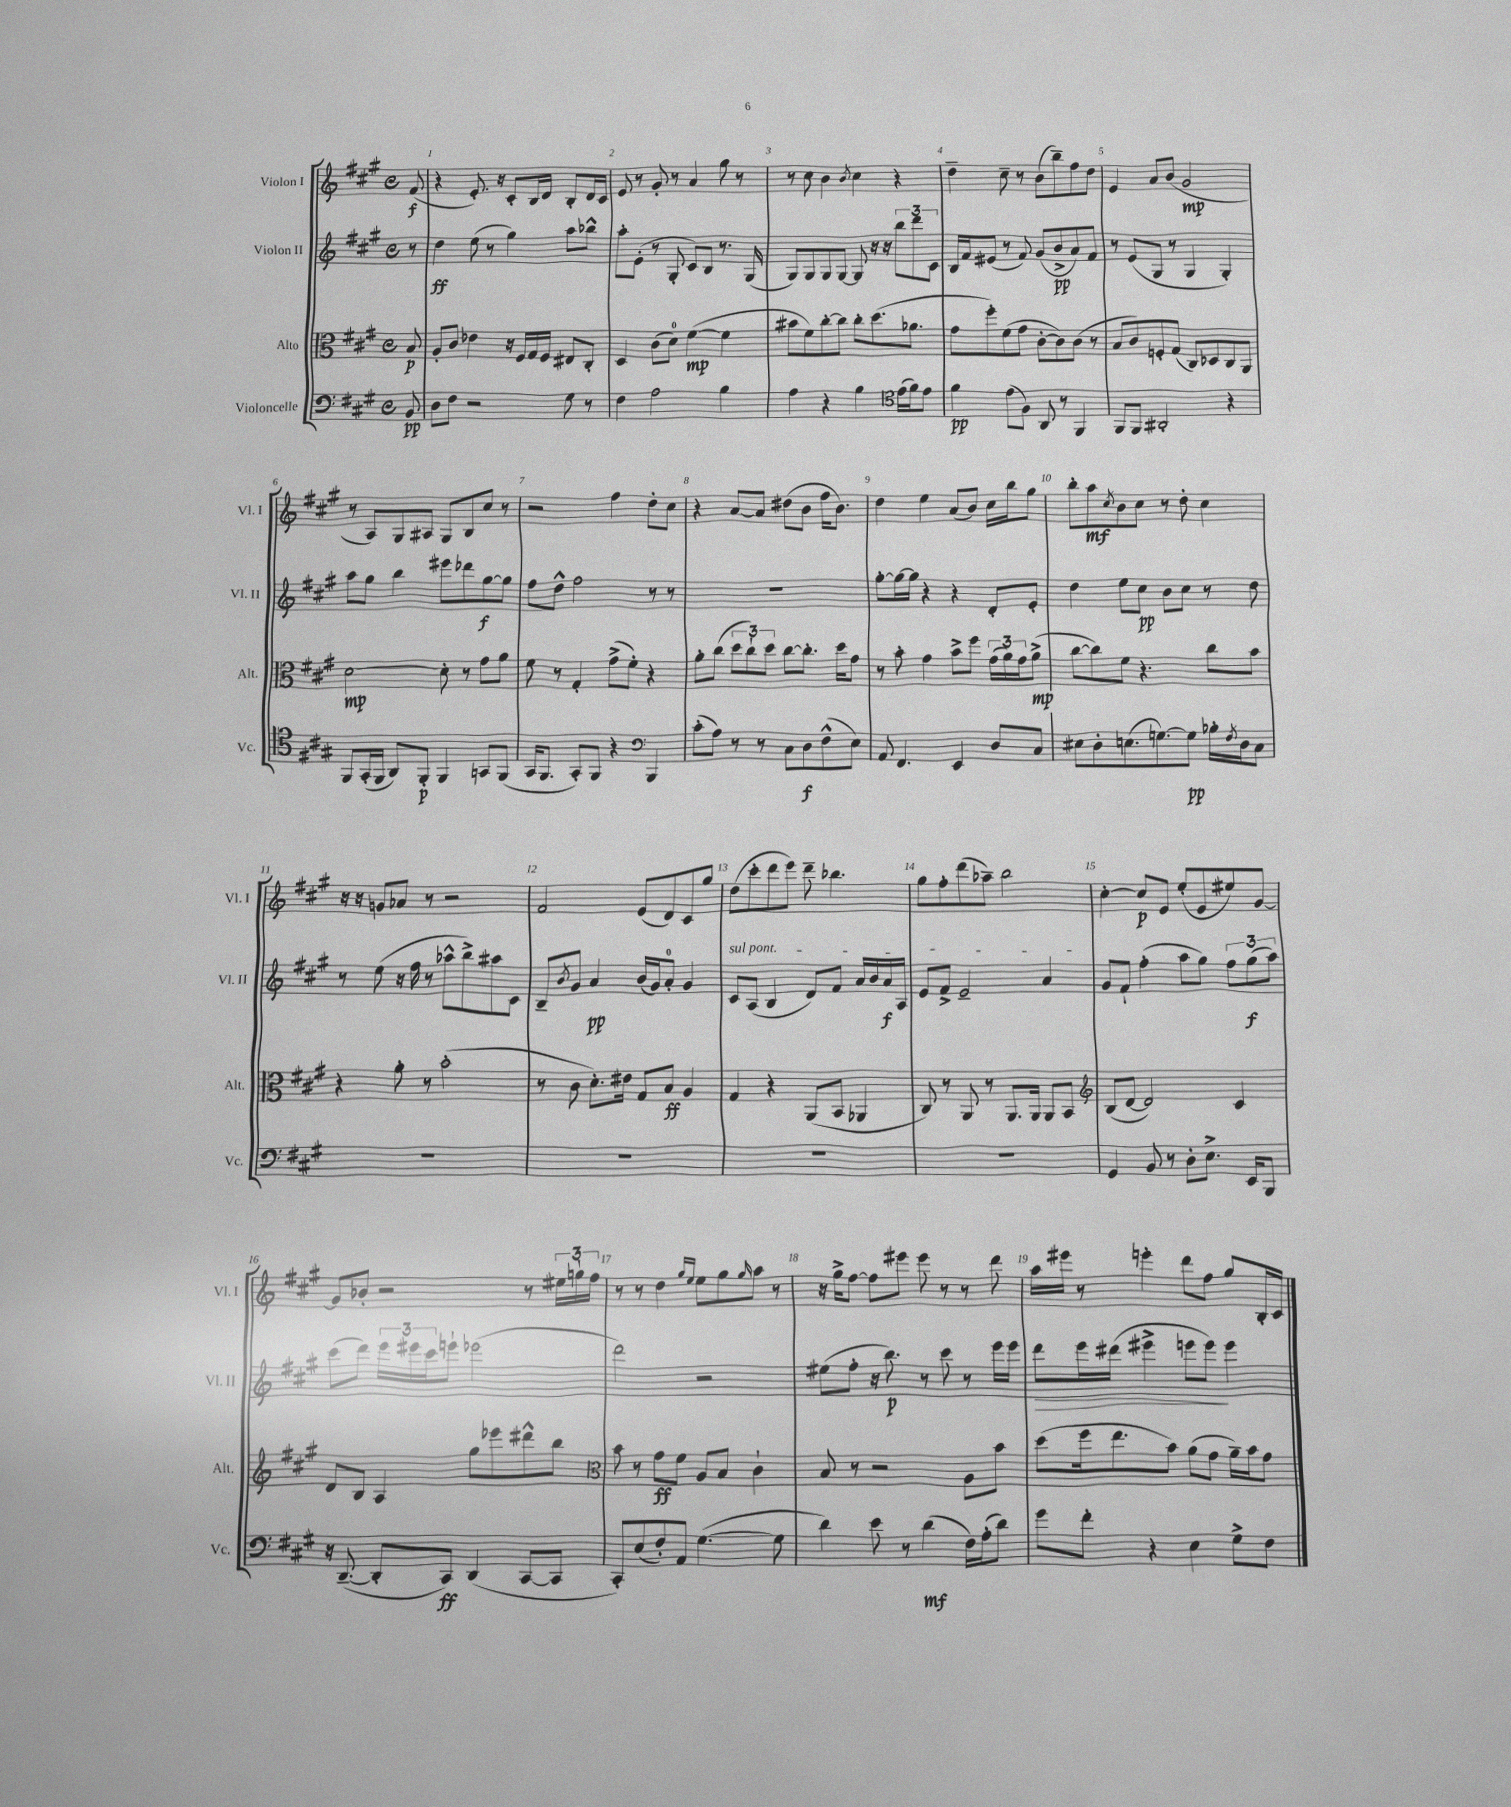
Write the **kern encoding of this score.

**kern	**kern	**kern	**kern
*staff4	*staff3	*staff2	*staff1
*clefF4	*clefC3	*clefG2	*clefG2
*k[f#c#g#]	*k[f#c#g#]	*k[f#c#g#]	*k[f#c#g#]
*M4/4	*M4/4	*M4/4	*M4/4
*met(c)	*met(c)	*met(c)	*met(c)
8BB	8B	8r	(8f#
=	=	=	=
8D	8A'	4dd	4r
8F#	8c#	.	.
2r	4e-	(8ee	8.e')
.	.	8r	.
.	.	.	16r
.	16r	4gg#)	8c#'
.	16F#	.	.
.	16G#	.	16B
.	16F#	.	16d
8G#	8E#	8aa	8B'
8r	8C#'	8bb-^^	16d
.	.	.	16c#
=	=	=	=
4F#	4D	8aa'	8e
.	.	(8e'	8r
2A	(8c#	8r	8g#'
.	8d)	8G#'	8r
.	([4f#	8c#)	4a
.	.	8B	.
4B	4f#]	8.r	8gg#
.	.	.	8r
.	.	(16G#	.
=	=	=	=
4A	8b#	8G#)	8r
.	8f#)	8G#	8cc#
4r	[8cc#'	8G#	4b
.	8cc#]	[8G#	.
.	.	.	8qb
4B	8cc#'	8G#]	4cc#
.	(8.dd	16r	.
.	.	16r	.
*clefC4	*	*	*
(16e	.	12bb	4r
16f#)	8.a-	.	.
.	.	12ddd	.
8e	.	.	.
.	.	12c#	.
=	=	=	=
4f#	8g#	16B	4dd~
.	.	16f#	.
.	8ff#')	(8e#	.
(8e	(8f#	8r	8cc#~
8F#)	8g#	8f#)	8r
8AA	[8c#'	(8g#	(8b
8r	8c#])	8b^	8bb~)
4FF#	(8c#	8a)	8ff#
.	8r	8f#	8dd
=	=	=	=
8FF#	8B	8r	4e
8FF#	8c#)	(8e	.
2AA#'	8F'	8G#	8a
.	(8G#	8r	(8b
.	8C#)	4G#	2g#
.	8D-	.	.
4r	8C#	4G#')	.
.	8AA	.	.
=	=	=	=
8FF#	[2d	8aa	8r
(16GG#'	.	8gg#	8A)
16FF#	.	.	.
8AA)	.	4bb	8G#
8FF#'	.	.	8A#
4FF#	8d']	8eee#	8G#
.	8r	8ddd-	8B
8GG	8g#	[8gg#	8cc#
(8FF#	8a	8gg#]	8r
=	=	=	=
16GG#	8f#	8ff#	2r
8.FF#	.	.	.
.	8r	8dd^^	.
8GG#')	4G#'	2ff#	.
8FF#	.	.	.
4r	(8g#^	.	4ff#
.	8f#')	.	.
*clefF4	*	*	*
4BBB	4r	8r	8dd'
.	.	8r	8cc#
=	=	=	=
(8c#'	8a'	1r	4r
8A)	(8cc#	.	.
8r	12dd	.	[8a
.	12cc#`)	.	.
8r	.	.	8a]
.	12dd	.	.
8C#	[8cc#	.	(8dd#
8D	8.cc#']	.	8b
(8F#^^	.	.	16ff#
.	16dd	.	8.b)
8E)	8g#	.	.
=	=	=	=
8AA	8r	[8gg#'	4dd
4.FF#	8b'	16gg#_	.
.	.	16gg#]	.
.	4g#	4r	4ee
4EE	8b^	4r	(8a
.	8ff#	.	8b)
8D	(24g#	8d'	16cc#
.	24a)	.	.
.	.	.	16bb
.	24g#	.	.
8C#	(8a^	8e'	8gg#
=	=	=	=
8E#	[8cc#	4dd	8bb'
8D'	8cc#])	.	8aa
.	.	.	8qcc#
(8.E	8f#	8ee	8b
.	4.r	8cc#	8cc#
[8.G)	.	.	.
.	.	8b	8r
8G]	.	8cc#	8dd'
16B-'	8cc#	8r	4cc#
8qF#	.	.	.
16D	.	.	.
8C#	8b	8dd	.
=	=	=	=
1r	4r	8r	16r
.	.	.	16r
.	.	(8ee	8g
.	8a'	16r	8a-
.	.	16ff#	.
.	8r	8r	8r
.	(2b'	8aa-^^	2r
.	.	8bb^)	.
.	.	8aa#	.
.	.	8c#	.
=	=	=	=
1r	8r	8B~	2f#
.	.	8qb	.
.	8c#	8g#	.
.	8.d')	4a	.
.	16e#	.	.
.	8G#	(16b	(8e
.	.	16g#)	.
.	8B	8a'	8d)
.	4A	4g#	8c#
.	.	.	8gg#
=	=	=	=
1r	4G#	8c#	(8dd
.	.	(8A	8ccc#'
.	4r	4B	8ddd
.	.	.	8eee)
.	(8AA	8d)	8ddd~
.	8BB	8f#	4.bb-
.	4AA-	16a	.
.	.	16b	.
.	.	16a	.
.	.	16A	.
=	=	=	=
1r	8C#)	8e	8gg#
.	8r	8f#^	8ff#'
.	8AA	2e~	(8ddd
.	8r	.	8aa-~)
.	8.AA	.	2bb
.	16AA	.	.
.	8AA	4a	.
.	8BB	.	.
=	=	=	=
*	*clefG2	*	*
4GG#	(8B	8g#	[4cc#'
.	[8d	8f#`	.
8BB	2d])	(4ff#'	8cc#]
8r	.	.	8e
8D'	.	8aa	(8ee'
8.E^	.	8gg#)	8e
.	4c#	12ff#	8ee#)
16EE	.	.	.
.	.	(12gg#	.
8BBB	.	.	[8g#
.	.	12aa)	.
=	=	=	=
16r	8d	(8ccc#	8g#]
([8.DD~	.	.	.
.	8B	8ddd)	8b-'
8DD']	4A	24eee	2r
.	.	24eee#	.
.	.	24ccc#	.
8CC#)	.	8eee`	.
(4DD	8gg#	(2eee-	.
.	8eee-	.	.
[8CC#	8ddd#^^	.	8r
8CC#]	8bb	.	24ee#
.	.	.	24gg`
.	.	.	24ff#
=	=	=	=
*	*clefC3	*	*
8CC#')	8b	2ddd)	8r
(8E	8r	.	8r
8F#')	8g#	.	4dd
8AA	8f#	.	.
.	.	.	16qqgg#
.	.	.	16qqee
([4.G#	8A	2r	8ee
.	8B	.	8gg#
.	.	.	16qqgg#
.	4c#`	.	8aa
8G#]	.	.	8r
=	=	=	=
4d)	8B	(8ee#	16r
.	.	.	16gg#^
.	8r	8ff#'	[8ff#
8e	2r	16r	8ff#]
.	.	8.bb)	.
8r	.	.	8eee#
(4d	.	8r	8eee#
.	.	8ccc#	8r
16F#)	8A	8r	8r
(16A'	.	.	.
8d)	8b	16eee	8ddd
.	.	16eee	.
=	=	=	=
8g#	(8dd	8ddd	16aa
.	.	.	16eee#
8f#'	16ff#	16eee	8r
.	8.ee	(16ddd#	.
4r	.	4eee#^	4eee'
.	8b)	.	.
4E	(8a	8eee	8ddd
.	8g#	8eee)	8ff#
8G#^	16a~)	4eee	8gg#
.	16b	.	.
8F#	8g#	.	16B'
.	.	.	16c#
==	==	==	==
*-	*-	*-	*-
